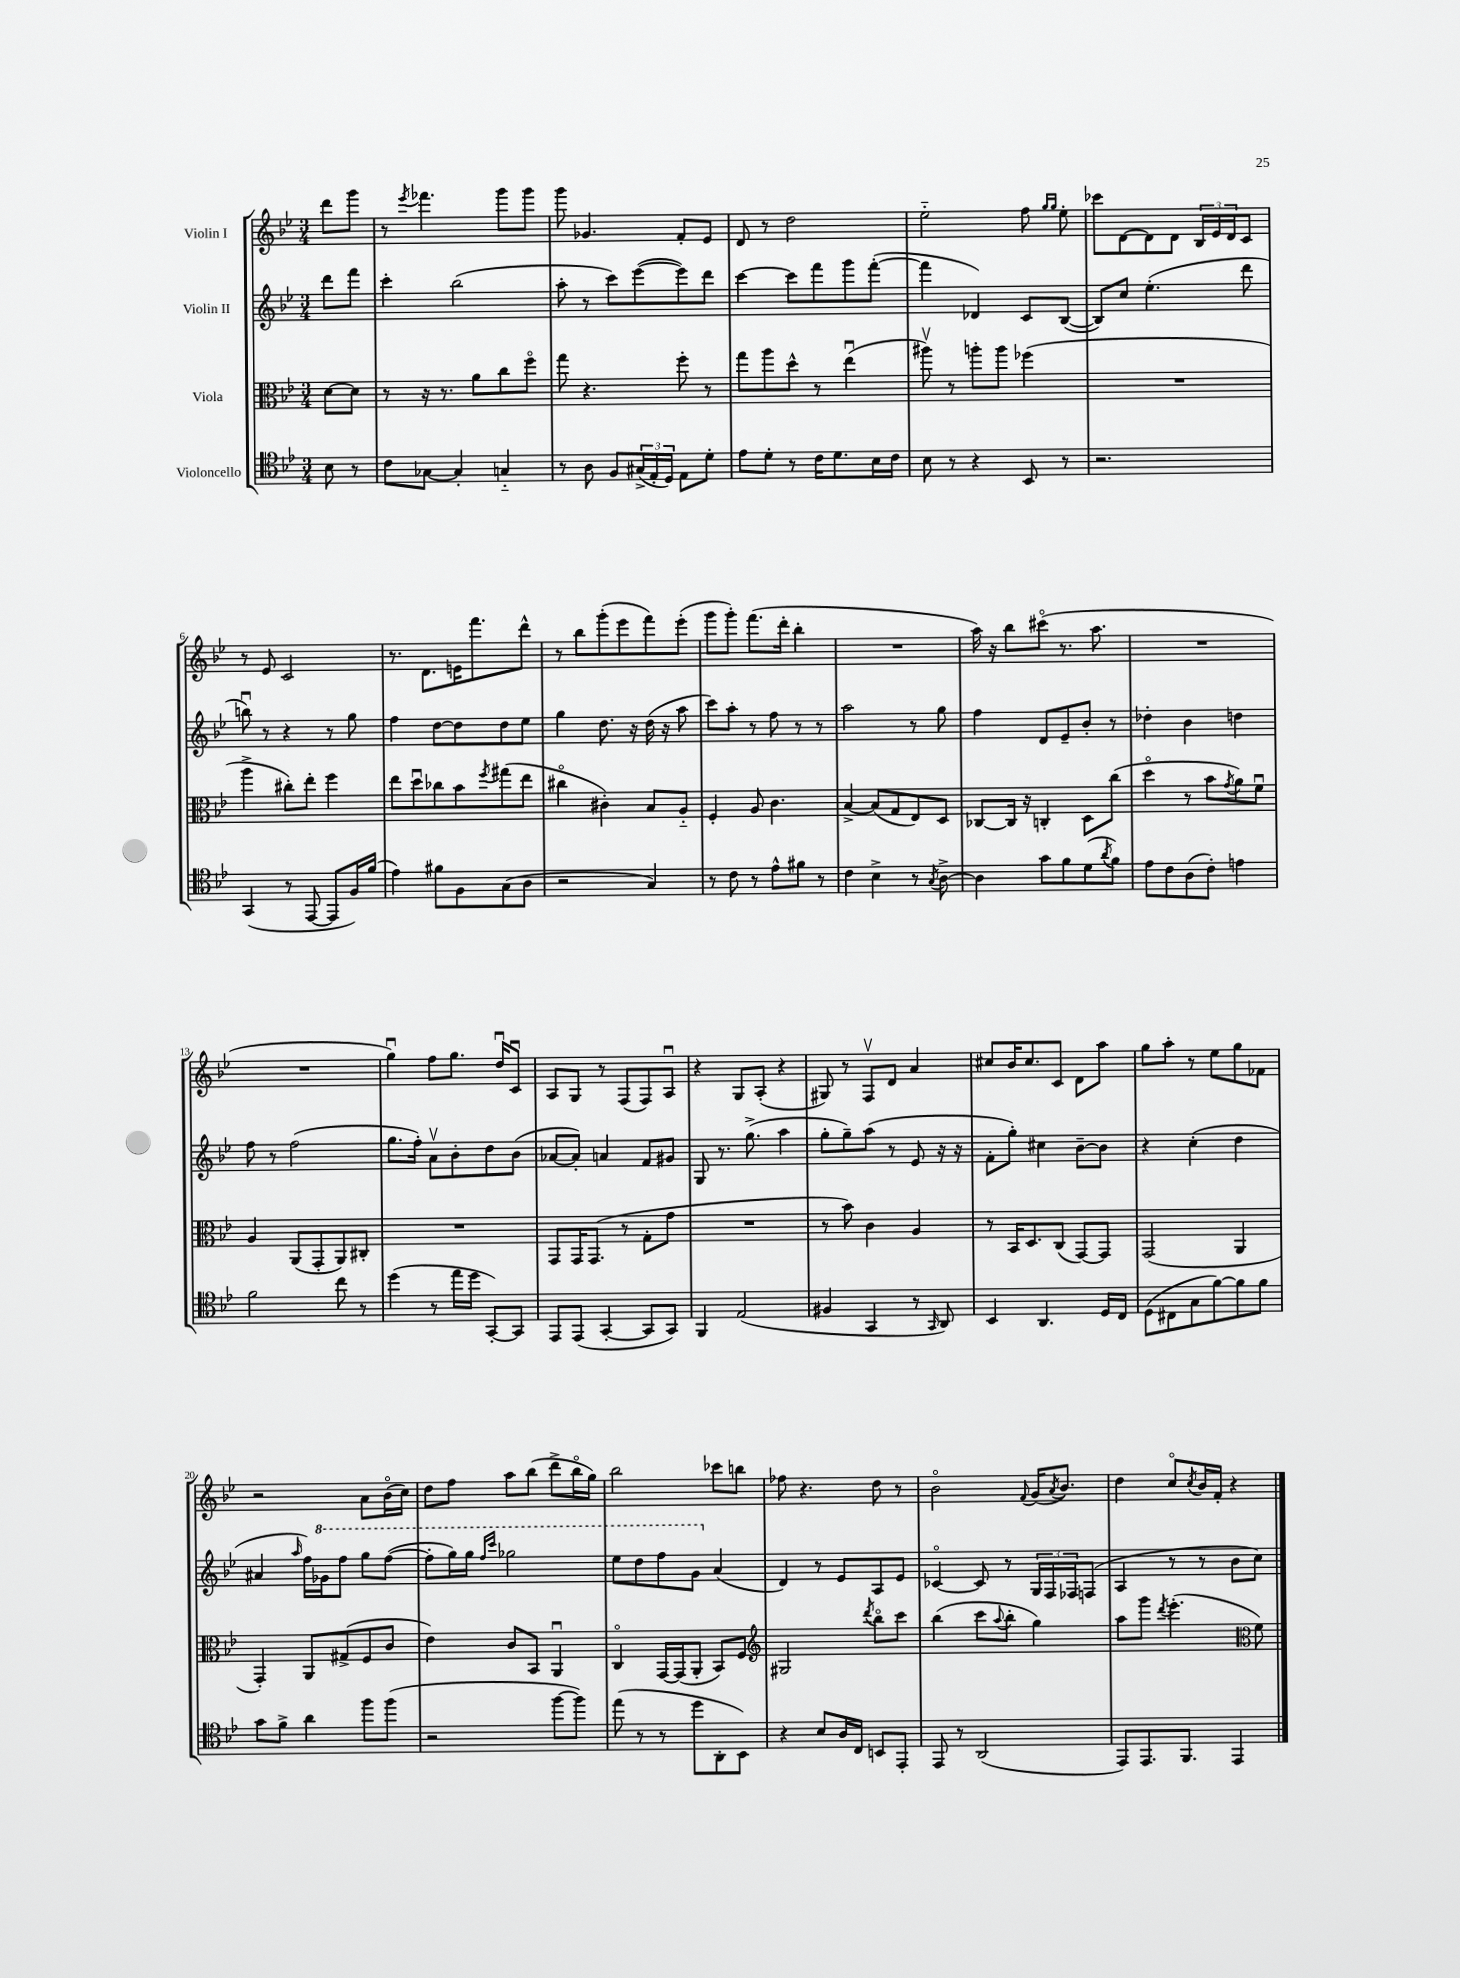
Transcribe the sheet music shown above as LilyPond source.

<<
\new StaffGroup <<
\new Staff = "s0" \with { instrumentName = "Violin I" } {
    \clef treble \key bes \major \numericTimeSignature \time 3/4 \partial 4
    d'''8 g'''8 |
    r8 \acciaccatura { ees'''8 } fes'''4. g'''8 g'''8 |
    g'''8 ges'4. f'8-. ees'8 |
    d'8 r8 d''2 |
    ees''2-_ f''8 \grace { g''16 g''16 } ees''8-. |
    ces'''8 d'8~ d'8 d'8 \tuplet 3/2 { bes16 ees'16 d'16 } c'8 |
    r8 ees'8 c'2 |
    r8. d'8. e'16 f'''8. d'''8-^ |
    r8 bes''8 g'''8-.( ees'''8 f'''8) ees'''8-.( |
    g'''8 g'''8-.) f'''8.( d'''16-. bes''4-. |
    R2. |
    a''16) r16 bes''8 cis'''8\flageolet( r8. a''8. |
    R2. |
    R2. |
    g''4\downbow) f''8 g''8. d''16\downbow c'8\downbow |
    a8 g8 r8 f8( f8) a8\downbow |
    r4 g8 a8-.( r4 |
    gis8) r8 f8\upbow d'8 a'4 |
    cis''8 bes'16 cis''8. c'8 d'8 a''8 |
    g''8 a''8-. r8 ees''8 g''8 fes'8 |
    r2 a'8 bes'16\flageolet( c''16) |
    d''8 f''8 a''8 bes''8( d'''8-> bes''16\flageolet g''16) |
    bes''2 ces'''8 b''8 |
    fes''8 r4. d''8 r8 |
    bes'2\flageolet \appoggiatura { f'8 } g'16( \acciaccatura { a'8 } bes'8.) |
    d''4 c''8\flageolet \acciaccatura { c''8 } bes'16 f'16-. r4 \bar "|." |
}
\new Staff = "s1" \with { instrumentName = "Violin II" } {
    \clef treble \key bes \major \numericTimeSignature \time 3/4 \partial 4
    d'''8 f'''8 |
    c'''4-. bes''2( |
    a''8-. r8 c'''8) ees'''8~( ees'''8) d'''8 |
    c'''4~ c'''8 f'''8 g'''8 f'''8~-.( |
    f'''4 des'4) c'8 bes8~( |
    bes8) c''8 ees''4.-.( d'''8 |
    b''8\downbow) r8 r4 r8 g''8 |
    f''4 d''8~ d''8 d''8 ees''8 |
    g''4 d''8. r16 d''16( r16 a''8 |
    c'''8) a''8-. r8 f''8 r8 r8 |
    a''2 r8 g''8 |
    f''4 d'8 ees'8-- bes'8-. r8 |
    des''4-. bes'4 d''4 |
    f''8 r8 f''2( |
    g''8. f''16-.) a'8\upbow bes'8-. d''8 bes'8( |
    aes'8~ aes'8-.) a'4 f'8 gis'8 |
    g8 r8. g''8.->( a''4 |
    g''8-. g''8--) a''8( r8 ees'8 r16 r16 |
    f'8-. g''8-.) cis''4 bes'8~-- bes'8 |
    r4 c''4-.( d''4 |
    ais'4 \grace { a''16 } f''16) \ottava #1 ges''16 f'''8 g'''8 f'''8~( |
    f'''8-. g'''16) g'''16 \grace { f'''16 c''''16 } ges'''2 |
    ees'''8 d'''8 f'''8 g''8 \ottava #0 a'4( |
    d'4) r8 ees'8 a8 ees'8 |
    ces'4~\flageolet ces'8 r8 \tuplet 3/2 { g16 f16 fes16 } f8( |
    a4 r8 r8 bes'8 c''8) \bar "|." |
}
\new Staff = "s2" \with { instrumentName = "Viola" } {
    \clef alto \key bes \major \numericTimeSignature \time 3/4 \partial 4
    d'8~ d'8 |
    r8 r16 r8. a'8 c''8 f''8\flageolet |
    g''8 r4. f''8-. r8 |
    g''8 a''8 d''8-^ r8 ees''4\downbow( |
    ais''8\upbow) r8 a''8-. a''8 fes''4( |
    R2. |
    a''4-> cis''8-.) ees''8-. f''4 |
    ees''8 d''8\downbow ces''8 bes'8 \acciaccatura { f''8 } gis''8( ees''8 |
    cis''4\flageolet cis'4-.) bes8 a8-_ |
    f4-. a8 c'4. |
    bes4~-> bes8( g8 ees8) d8 |
    ces8~ ces16 r16 c4-. d8 c''8( |
    d''4\flageolet r8 bes'8 \acciaccatura { g'8 } a'8) f'8\downbow |
    a4 a,8( g,8-. a,8) cis8-. |
    R2. |
    g,8 g,16 g,8.( r8 g8-. g'8 |
    R2. |
    r8 bes'8) c'4 a4 |
    r8 bes,16 d8. c8( g,8~) g,8 |
    g,2( a,4 |
    g,4-.) a,8 gis8->( f8 c'8 |
    ees'4) c'8 bes,8 a,4\downbow |
    c4\flageolet g,16~ g,16( a,8-. bes,8) f8 |
    \clef treble gis2 \acciaccatura { d'''8 } bes''8\flageolet c'''8 |
    bes''4( c'''8 \appoggiatura { a''8 } bes''8-. g''4) |
    a''8 g'''8 \acciaccatura { d'''8 } ees'''4.-.( \clef alto f'8) \bar "|." |
}
\new Staff = "s3" \with { instrumentName = "Violoncello" } {
    \clef tenor \key bes \major \numericTimeSignature \time 3/4 \partial 4
    bes8 r8 |
    c'8 ges8~ ges4-. g4-_ |
    r8 a8 f8 \tuplet 3/2 { gis16->( ees16-. d16) } ees8 d'8-. |
    ees'8 d'8-. r8 c'16 d'8. bes16 c'16 |
    bes8 r8 r4 bes,8 r8 |
    r2. |
    g,4( r8 ees,8~ ees,8 f16) f'16( |
    ees'4) fis'8 f8 g8( a8 |
    r2 g4) |
    r8 c'8 r8 ees'8-^ fis'8 r8 |
    c'4 bes4-> r8 \acciaccatura { g8 } a8~-> |
    a4 g'8 f'8 d'8( \acciaccatura { a'8 } f'8) |
    ees'8 c'8 a8( c'8-.) e'4 |
    f'2 c''8 r8 |
    d''4( r8 ees''16 d''16 g,8~-.) g,8 |
    ees,8 ees,8( g,4~-. g,8 g,8) |
    f,4 ees2( |
    fis4 g,4 r8 \grace { g,16 } a,8) |
    bes,4 a,4. d16 c16 |
    d8( cis8 g8 f'8~) f'8 f'8 |
    g'8 f'8-> a'4 f''8 f''8( |
    r2 f''8~ f''8) |
    ees''8( r8 r8 d''8 a,8-. bes,8) |
    r4 bes8 a16 c16 b,8 ees,8-. |
    ees,8 r8 a,2( |
    ees,8) ees,8. f,8. ees,4 \bar "|." |
}
>>
>>
